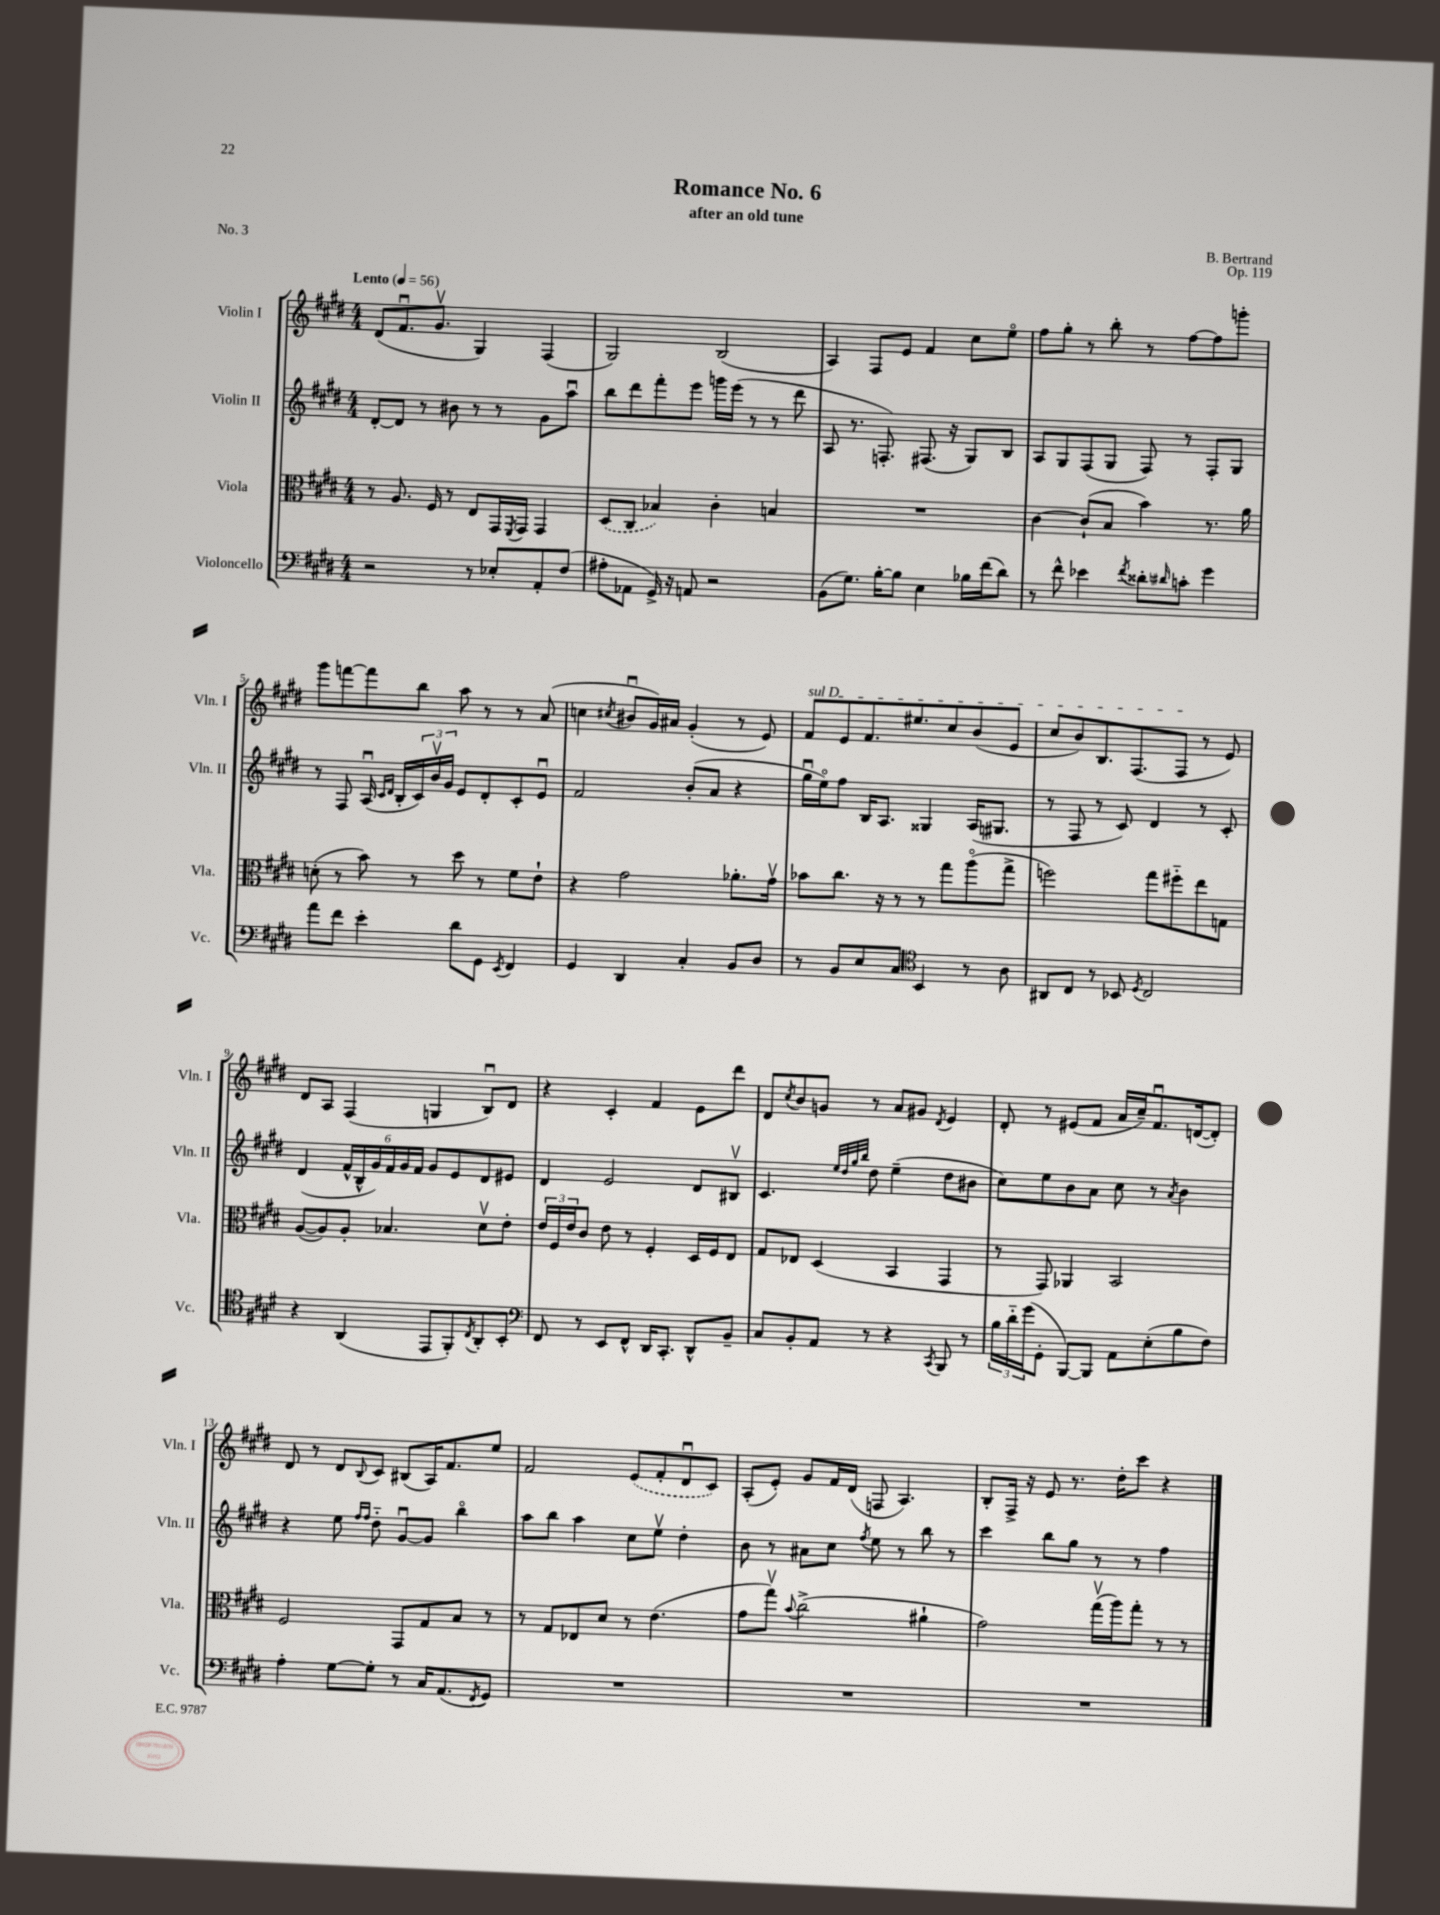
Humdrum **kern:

**kern	**kern	**kern	**kern
*staff4	*staff3	*staff2	*staff1
*clefF4	*clefC3	*clefG2	*clefG2
*k[f#c#g#d#]	*k[f#c#g#d#]	*k[f#c#g#d#]	*k[f#c#g#d#]
*M4/4	*M4/4	*M4/4	*M4/4
*MM56	*MM56	*MM56	*MM56
2r	8r	[8d#'	(8d#
.	8.A	8d#]	8.f#u
.	.	8r	.
.	16F#	.	8.g#v
.	8r	8b#	.
8r	8E	8r	4G#)
8E-'	16GG#	8r	.
.	8qFF#	.	.
.	16GG#	.	.
8AA'	4GG#	8g#	(4F#
(8F#	.	8aau	.
=	=	=	=
8A#'	(8D#	8bb	2G#)
8AA-	8C#	8ddd#	.
16GG#^)	4B-)	8fff#'	.
16r	.	.	.
8AA	.	8eee	.
2r	4c#'	16ggg	(2B
.	.	(16eee	.
.	.	8r	.
.	4B	8r	.
.	.	8ddd#	.
=	=	=	=
(8BB	1r	8A	4A)
8.G#)	.	8.r	.
.	.	.	8F#
[16B'	.	8.F')	.
8B]	.	.	8e
4E	.	(8.F#	4f#
.	.	16r	.
16B-	.	8G#)	8cc#
(16f#	.	.	.
8d#)	.	8B	8eeo
=	=	=	=
8r	[4c#	8A	8ff#
8f#^^	.	8G#	8gg#'
4e-	(8c#`]	(8F#	8r
.	8B	8G#	8bb'
8qf#	.	.	.
8d##'	4b)	8F#)	8r
16qqd#	.	.	.
8c'	.	8r	[8ff#
4g#	8.r	8F#'	8ff#]
.	.	8G#	8ggg'
.	16a	.	.
=	=	=	=
8a	(8d'	8r	8ggg#
8f#	8r	8F#	[8fff
4e'	8b)	(16Au	8fff]
.	.	16qqc#	.
.	.	16qqd#	.
.	.	16B'	.
.	8r	24c#)	8bb
.	.	24bv	.
.	.	24g#	.
8d#	8dd#	8e	8aa
8GG#	8r	8d#'	8r
8qEE	.	.	.
4FF#	8f#	8c#'	8r
.	8e`	8eu	(8a
=	=	=	=
4GG#	4r	2f#	4cc
.	.	.	8qcc#
4DD#	2g#	.	8b#u
.	.	.	16g#)
.	.	.	16a#
4C#'	.	(8b'	(4g#'
.	.	8a	.
8BB	8.a-'	4r	8r
8D#	.	.	8e)
.	16g#v	.	.
=	=	=	=
8r	8b-	16gg#u	8f#
.	.	16eeo)	.
8BB	8.cc#	8ff#	8e
8E	.	16B	8.f#
.	16r	8.A	.
8C#	8r	.	.
.	.	.	8.ee#
*clefC4	*	*	*
4BB	8r	4G##	.
.	8gg#	.	8cc#
8r	(8aao	(16A	(8b
.	.	8.G#	.
8A	8gg#^	.	8e
=	=	=	=
8AA#	2ff)	8r	8cc#
8C#	.	8F#	8b)
8r	.	8r	8.B
8BB-	.	8c#)	.
.	.	.	(8.F#
8qD#	.	.	.
2C#	8gg#	4d#	.
.	8ff#'~	.	8F#
.	8ee	8r	8r
.	8G	8c#'	8e)
=	=	=	=
4r	([8A	(4d#	8d#
.	8A])	.	8A
(4AA	8A'	24f#^^	(4F#
.	.	24B^^	.
.	.	24g#)	.
.	4.B-	24f#	.
.	.	24g#	.
.	.	24f#	.
8EE	.	8g#	4G
8FF#')	.	8e	.
8qC#	.	.	.
8AA'	8d#v	8d#	8Bu)
8BB'	8e'	8e#	8d#
=	=	=	=
*clefF4	*	*	*
8FF#	24e	4d#	4r
.	24F#	.	.
.	24e	.	.
8r	8c#	.	.
8EE	8e	2e	4c#'
8FF#^^	8r	.	.
16DD#	4F#'	.	4f#
8.CC#'	.	.	.
8DD#^^	16D#	8d#	8e
.	16F#	.	.
8BB~	8E	8B#v	8ddd#
=	=	=	=
8C#	8G#	4.c#	8d#
.	.	.	8qcc#
8BB'	8E-	.	8b
8AA	(4D#	.	8g
.	.	32qqee	.
.	.	32qqdd#	.
.	.	32qqgg#	.
.	.	32qqbb	.
8r	.	8dd#	8r
4r	4BB	(4ee~	8a
.	.	.	8g#
8qCC#	.	.	8qd#
8BBB	4GG#	8dd#	4e
8r	.	8b#	.
=	=	=	=
24B	8r	8cc#)	8d#'
24d#'~	.	.	.
(24g#	.	.	.
8GG#'	8GG#)	8ee	8r
[8BBB)	4AA-	8b	(8e#
8BBB]	.	8a	8f#
8AA	2BB	8cc#	16a
.	.	.	16cc#~)
(8E'	.	8r	8.f#u
.	.	8qa	.
8B	.	4b	.
.	.	.	([16d
8F#)	.	.	8d'])
=	=	=	=
4A'	2F#	4r	8d#
.	.	.	8r
[8G#	.	8ee	8d#
.	.	16qqff#	.
.	.	16qqff#	8qqB
8G#']	.	8dd#'~	8c#
8r	8GG#	[8g#u	(8B#
16C#	8G#	8g#]	16A)
(8.AA	.	.	8.f#
.	8B	4bbo	.
8qFF#	.	.	.
8GG#)	8r	.	8ee
=	=	=	=
1r	8r	8aa	2f#
.	8G#	8bb	.
.	8E-	4aa	.
.	8d#	.	.
.	8r	8cc#	(8e
.	(4.e	8eev	8f#'
.	.	4dd#'	8d#u
.	.	.	8c#)
=	=	=	=
1r	8g#	8b	(8A'
.	8gg#v)	8r	8e')
.	8qqb	.	.
.	(2cc#^	8a#	8g#
.	.	8cc#	16f#
.	.	.	(16d#
.	.	8qff#	.
.	.	8ee	8F
.	.	8r	4.A)
.	4a#`	8bb	.
.	.	8r	.
=	=	=	=
1r	2g#)	4ccc#	8B'
.	.	.	16F#^
.	.	.	16r
.	.	8bb	8e
.	.	8gg#	8.r
.	(16gg#v	8r	.
.	16aa)	.	16dd#'
.	8gg#'	8r	8ccc#
.	8r	4ff#	4r
.	8r	.	.
==	==	==	==
*-	*-	*-	*-
